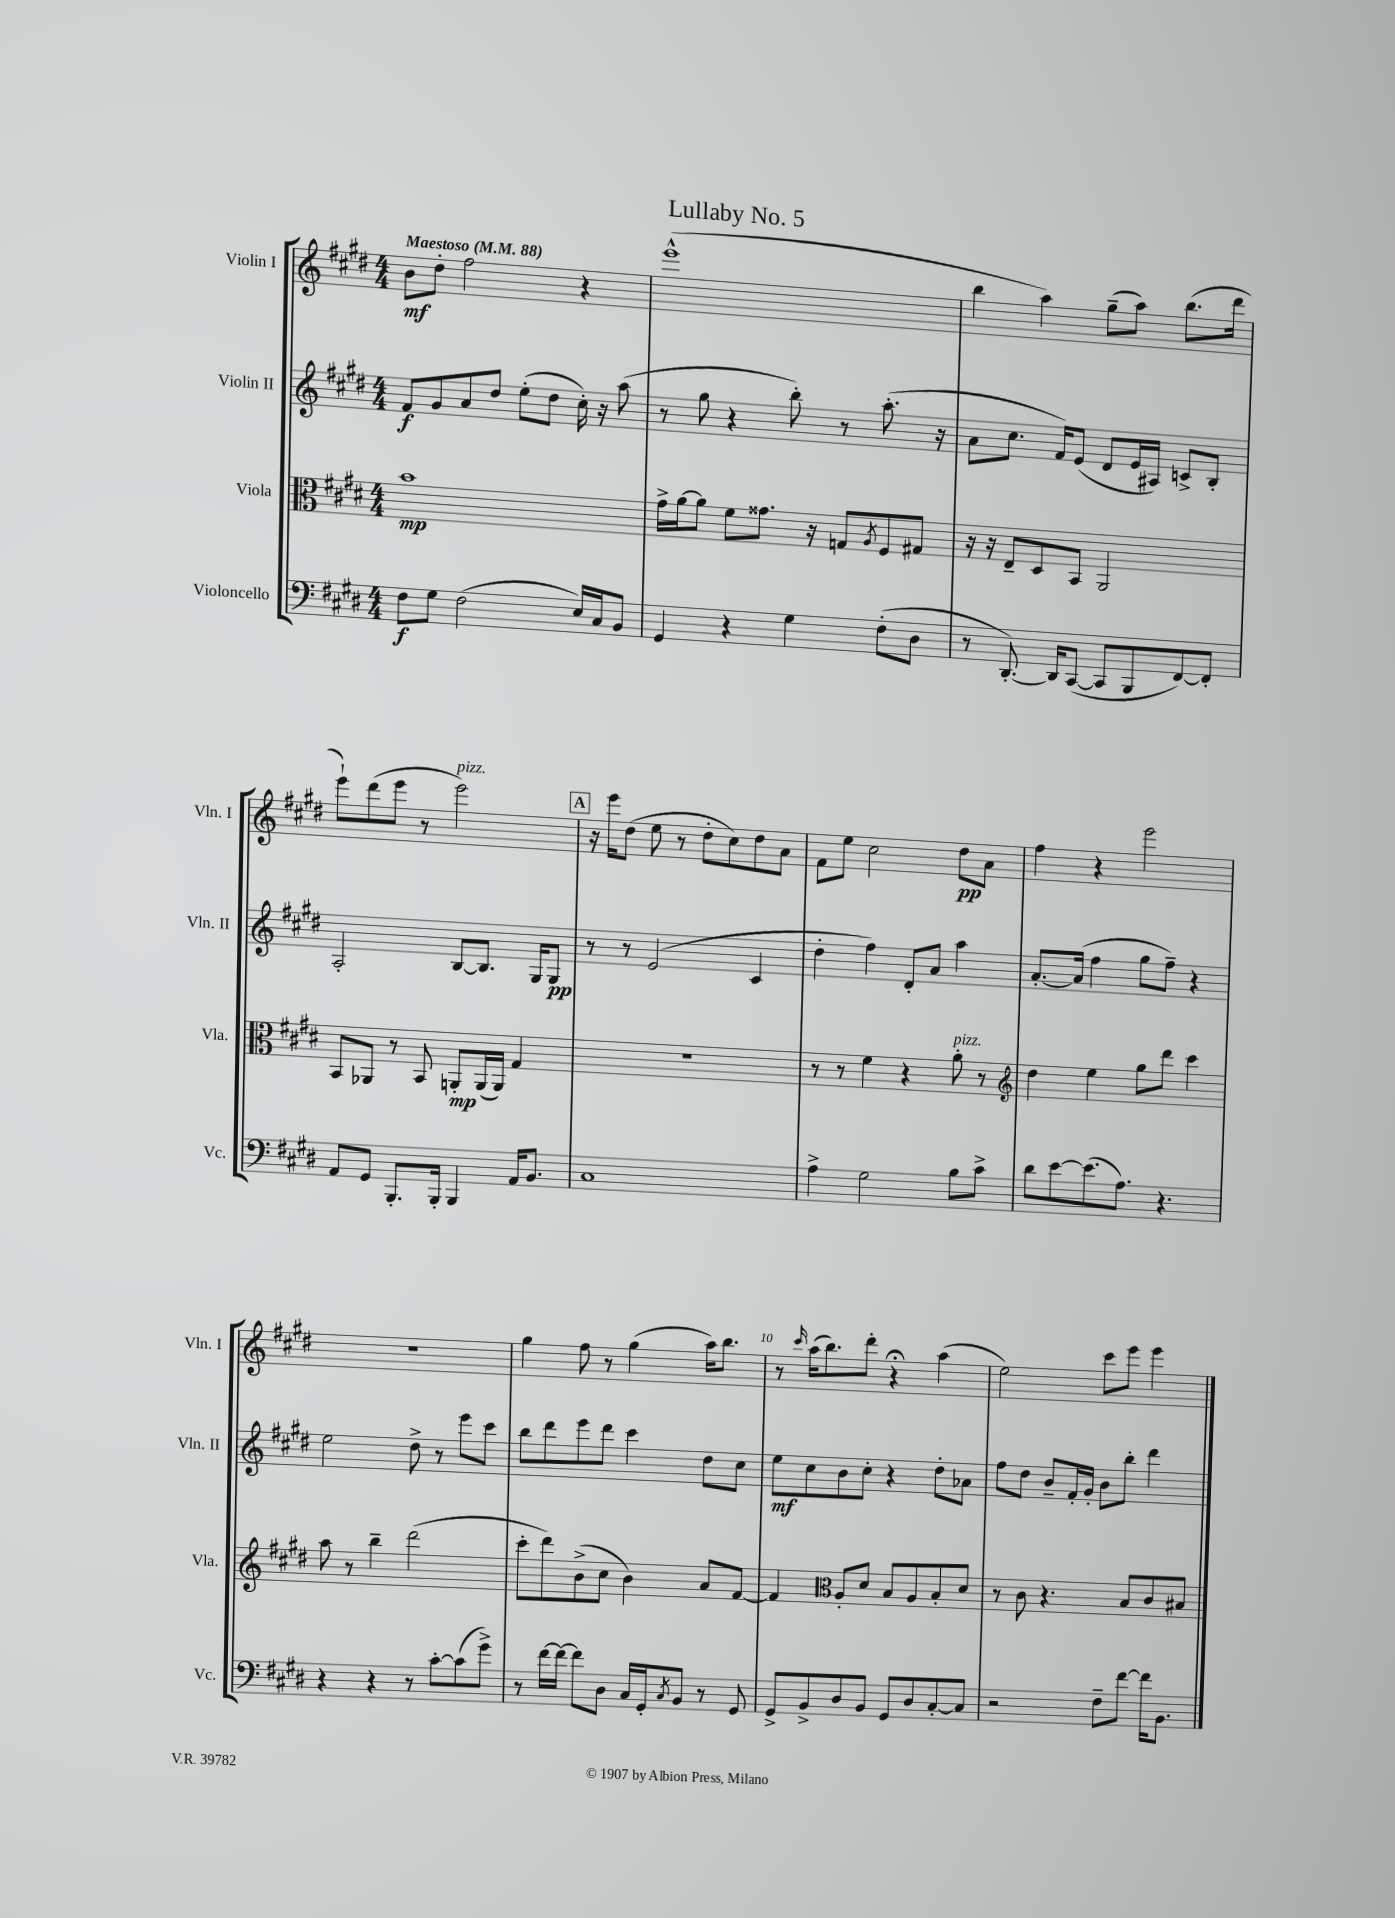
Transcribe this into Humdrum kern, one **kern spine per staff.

**kern	**dynam	**kern	**dynam	**kern	**dynam	**kern	**dynam
*part4	*part4	*part3	*part3	*part2	*part2	*part1	*part1
*staff4	*staff4	*staff3	*staff3	*staff2	*staff2	*staff1	*staff1
*I"Violoncello	*	*I"Viola	*	*I"Violin II	*	*I"Violin I	*
*I'Vc.	*	*I'Vla.	*	*I'Vln. II	*	*I'Vln. I	*
*clefF4	*	*clefC3	*	*clefG2	*	*clefG2	*
*k[f#c#g#d#]	*	*k[f#c#g#d#]	*	*k[f#c#g#d#]	*	*k[f#c#g#d#]	*
*M4/4	*	*M4/4	*	*M4/4	*	*M4/4	*
*MM88	*	*MM88	*	*MM88	*	*MM88	*
=1	=1	=1	=1	=1	=1	=1	=1
!	!	!	!	!	!	!LO:TX:a:B:t=Maestoso	!
8F#\L	f	1b	mp	8f#/L	f	8b\L	mf
8G#\J	.	.	.	8g#/	.	8dd#'\J	.
(2F#\	.	.	.	8a/	.	2ff#\	.
.	.	.	.	8dd#/J	.	.	.
.	.	.	.	(8ee'\L	.	.	.
.	.	.	.	8dd#\J	.	.	.
16E/LL)	.	.	.	16cc#'\)	.	4r	.
16C#/J	.	.	.	16r	.	.	.
8BB/J	.	.	.	(8aa\	.	.	.
=2	=2	=2	=2	=2	=2	=2	=2
4GG#/	.	16g#^\LL	.	8r	.	(1eee^^	.
.	.	[16a\J	.	.	.	.	.
.	.	8a\J]	.	8gg#\	.	.	.
4r	.	8f#\L	.	4r	.	.	.
.	.	8.g##X\J	.	.	.	.	.
4G#\	.	.	.	8bb'\)	.	.	.
.	.	16r	.	.	.	.	.
.	.	8Gn/L	.	8r	.	.	.
.	.	8qA/	.	.	.	.	.
(8F#'\L	.	8F#/	.	(8.aa'\	.	.	.
8D#\J	.	8G#X/J	.	.	.	.	.
.	.	.	.	16r	.	.	.
=3	=3	=3	=3	=3	=3	=3	=3
8r	.	16r	.	8a\L	.	4bb\	.
.	.	16r	.	.	.	.	.
[8.DD#'/)	.	8E~/L	.	8.cc#\J	.	.	.
.	.	8D#/	.	.	.	4aa\)	.
16DD#/KL]	.	.	.	16f#/KL)	.	.	.
([8CC#/J	.	8BB/J	.	(8e/J	.	.	.
8CC#/L]	.	2AA/	.	8d#/L	.	(8gg#~\L	.
8BBB/	.	.	.	16e/L	.	8aa\J)	.
.	.	.	.	16A#X/JJ)	.	.	.
[8FF#/)	.	.	.	8cn^/L	.	(8.bb\L	.
8FF#'/J]	.	.	.	8B'/J	.	.	.
.	.	.	.	.	.	16ddd#\Jk	.
!!LO:LB:g=z
=4	=4	=4	=4	=4	=4	=4	=4
8AA/L	.	8BB/L	.	2A'/	.	8eee`\L)	.
8GG#/J	.	8AA-X/J	.	.	.	(8ddd#\	.
8.BBB'/L	.	8r	.	.	.	8eee\J	.
.	.	8BB/	.	.	.	8r	.
16BBB'/Jk	.	.	.	.	.	.	.
!	!	!	!	!	!	!LO:TX:a:i:t=pizz.	!
4BBB/	.	8AAn'/L	mp	[8B/L	.	2eee\)	.
.	.	(16AA/L	.	8.B/J]	.	.	.
.	.	16AA/JJ)	.	.	.	.	.
16AA/KL	.	4G#/	.	.	.	.	.
8.BB/J	.	.	.	16G#/KL	.	.	.
.	.	.	.	8G#/J	pp	.	.
!!LO:REH:place=s1:t=A
=5	=5	=5	=5	=5	=5	=5	=5
1C#	.	1r	.	8r	.	16r	.
.	.	.	.	.	.	16eee\KL	.
.	.	.	.	8r	.	(8dd#\J	.
.	.	.	.	(2e/	.	8ee\	.
.	.	.	.	.	.	8r	.
.	.	.	.	.	.	8dd#'\L	.
.	.	.	.	.	.	8cc#\)	.
.	.	.	.	4c#/	.	8dd#\	.
.	.	.	.	.	.	8a\J	.
=6	=6	=6	=6	=6	=6	=6	=6
4A^\	.	8r	.	4dd#'\	.	8f#\L	.
.	.	8r	.	.	.	8ee\J	.
2G#\	.	4f#\	.	4ff#\)	.	2cc#\	.
.	.	4r	.	8d#'/L	.	.	.
.	.	.	.	8a/J	.	.	.
!	!	!LO:TX:a:i:t=pizz.	!	!	!	!	!
8B\L	.	8a'\	.	4aa\	.	8dd#\L	pp
8c#^\J	.	8r	.	.	.	8a\J	.
=7	=7	=7	=7	=7	=7	=7	=7
*	*	*clefG2	*	*	*	*	*
8d#\L	.	4dd#\	.	[8.a'/L	.	4ff#\	.
[8e\	.	.	.	.	.	.	.
.	.	.	.	(16a/Jk]	.	.	.
(8.e\]	.	4ee\	.	4ff#\	.	4r	.
8.A\J)	.	.	.	.	.	.	.
.	.	8gg#\L	.	8gg#\L	.	2eee\	.
4.r	.	8ddd#\J	.	8ff#~\J)	.	.	.
.	.	4ccc#\	.	4r	.	.	.
!!LO:LB:g=z
=8	=8	=8	=8	=8	=8	=8	=8
4r	.	8aa\	.	2ee\	.	1r	.
.	.	8r	.	.	.	.	.
4r	.	4bb~\	.	.	.	.	.
8r	.	(2ddd#\	.	8dd#^\	.	.	.
[8c#'\L	.	.	.	8r	.	.	.
(8c#\]	.	.	.	8eee\L	.	.	.
8g#^\J)	.	.	.	8ccc#\J	.	.	.
=9	=9	=9	=9	=9	=9	=9	=9
8r	.	8ccc#'\L	.	8bb\L	.	4gg#\	.
[16f#\LL	.	8ddd#\)	.	8ddd#\	.	.	.
16f#\JJ_	.	.	.	.	.	.	.
8f#\L]	.	(8b^\	.	8eee\	.	8ff#\	.
8D#\J	.	8cc#\J	.	8ddd#\J	.	8r	.
16C#/LL	.	4b\)	.	4ccc#\	.	(4gg#\	.
16GG#'/J	.	.	.	.	.	.	.
8qC#/	.	.	.	.	.	.	.
8BB/J	.	.	.	.	.	.	.
8r	.	8a/L	.	8dd#\L	.	16aa\KL)	.
.	.	.	.	.	.	8.bb\J	.
8GG#/	.	[8f#/J	.	8cc#\J	.	.	.
=10	=10	=10	=10	=10	=10	=10	=10
8GG#^/L	.	4f#/]	.	8ee\L	mf	8r	.
.	.	.	.	.	.	16qqccc#/	.
8BB^/	.	.	.	8cc#\	.	(16aa\KL	.
.	.	.	.	.	.	8.bb\)	.
*	*	*clefC3	*	*	*	*	*
8D#/	.	8A'/L	.	8b\	.	.	.
8BB/J	.	8d#/J	.	8cc#'\J	.	8ddd#'\J	.
8GG#/L	.	8B/L	.	4r	.	4r;<	.
8D#/	.	8A/	.	.	.	.	.
[8C#'/	.	8B'/	.	8dd#'\L	.	(4aa\	.
8C#/J]	.	8d#/J	.	8a-X\J	.	.	.
=11	=11	=11	=11	=11	=11	=11	=11
2r	.	8r	.	8ff#\L	.	2ee\)	.
.	.	8c#\	.	8dd#\J	.	.	.
.	.	4.r	.	8b~/L	.	.	.
.	.	.	.	16f#'/L	.	.	.
.	.	.	.	16g#'/JJ	.	.	.
8F#~\L	.	.	.	8b\L	.	8ccc#\L	.
[8f#\J	.	8B/L	.	8bb'\J	.	8eee\J	.
16f#\KL]	.	8c#/	.	4ddd#\	.	4eee\	.
8.BB\J	.	.	.	.	.	.	.
.	.	8B#X/J	.	.	.	.	.
==	==	==	==	==	==	==	==
*-	*-	*-	*-	*-	*-	*-	*-
